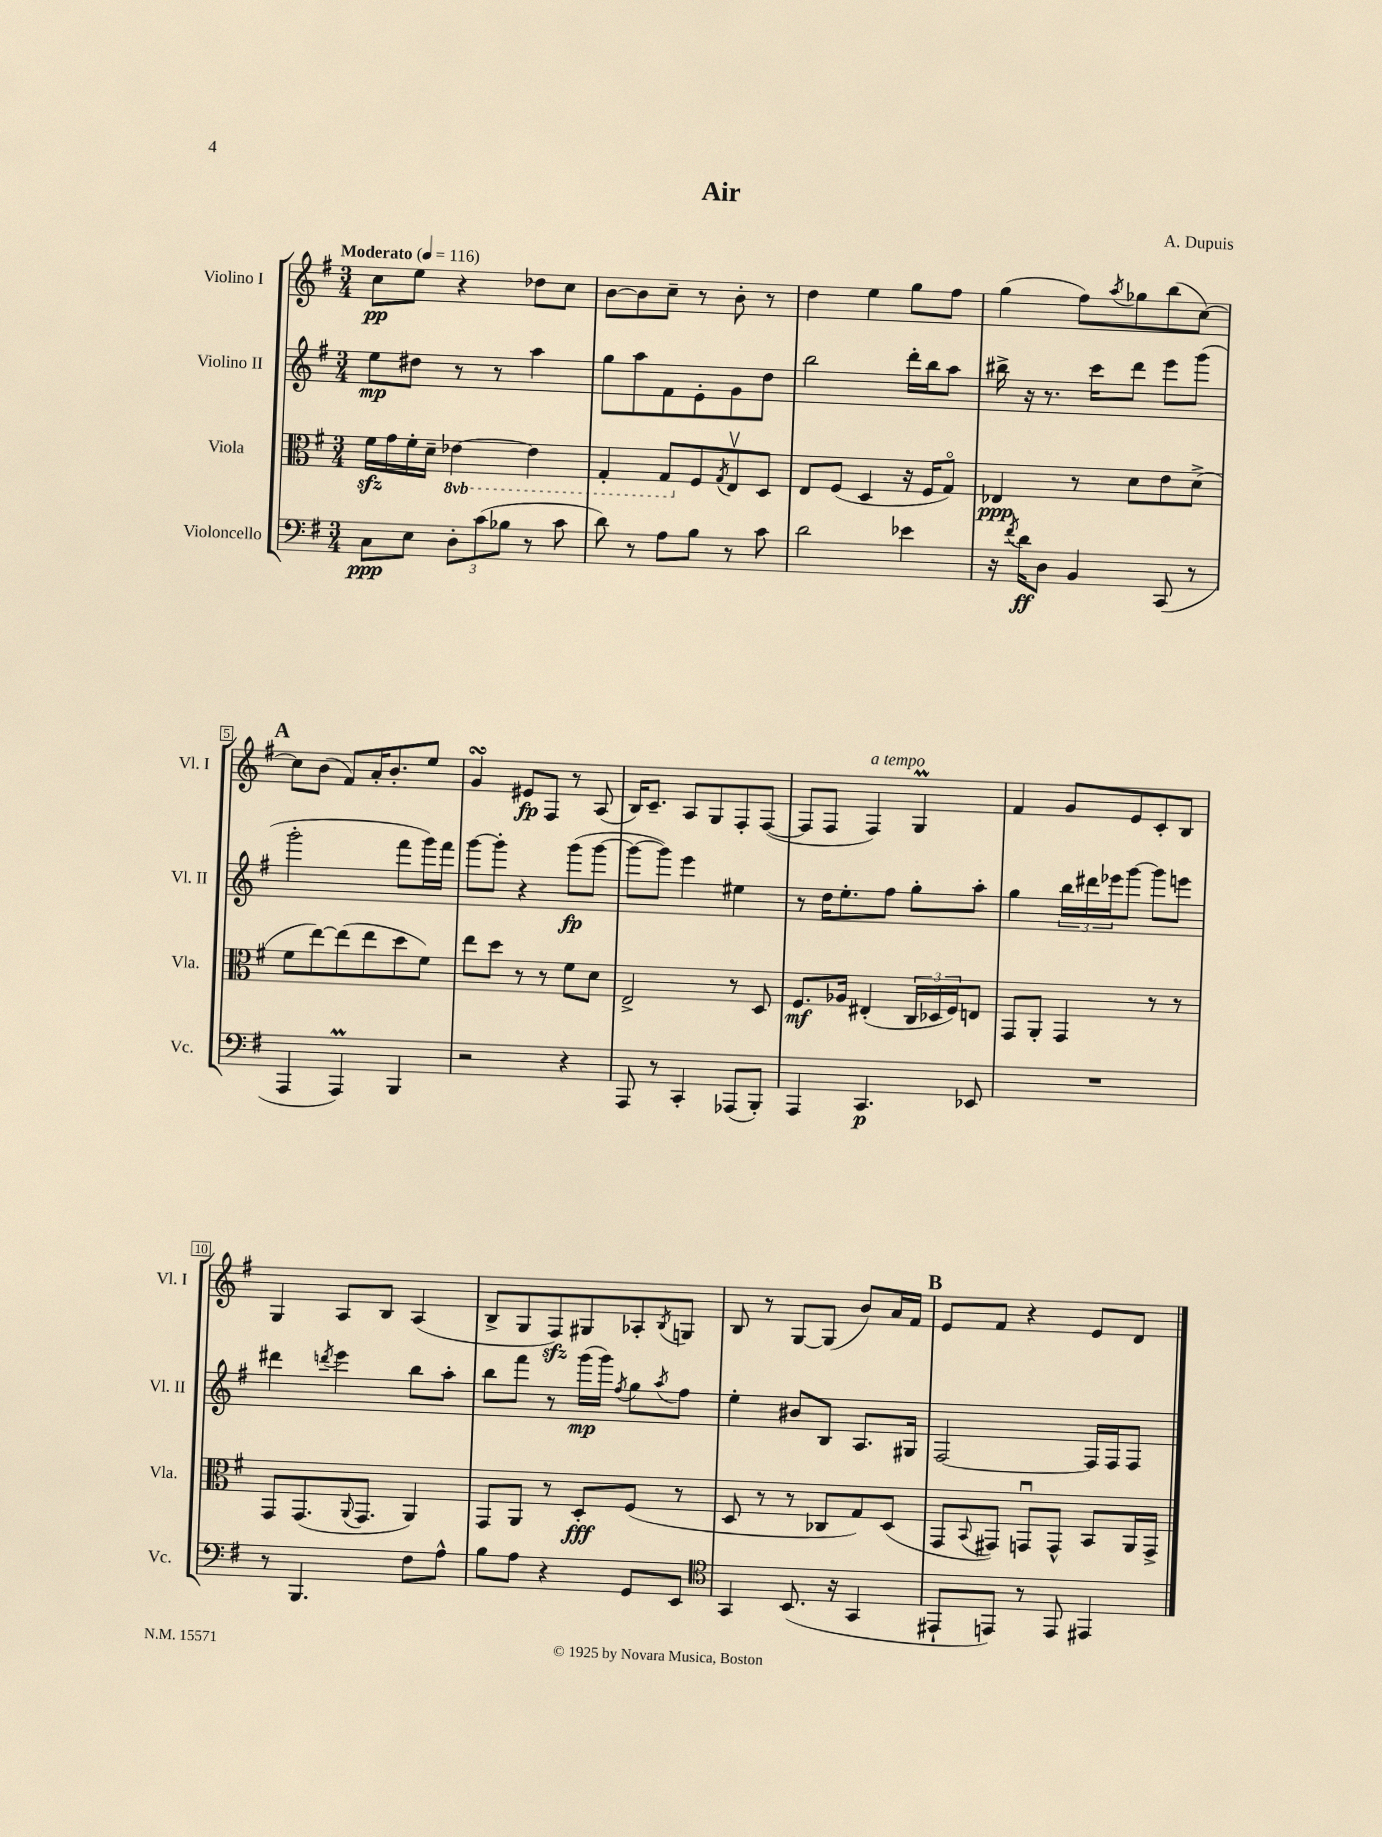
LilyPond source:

\header { title = "Air" composer = "A. Dupuis" }
<<
\new StaffGroup <<
\new Staff = "s0" \with { instrumentName = "Violino I" shortInstrumentName = "Vl. I" } {
    \clef treble \key g \major \numericTimeSignature \time 3/4 \tempo "Moderato" 4 = 116
    c''8\pp e''8 r4 des''8 c''8 |
    b'8~ b'8 c''8-- r8 b'8-. r8 |
    d''4 e''4 g''8 fis''8 |
    g''4( fis''8) \acciaccatura { a''8 } ges''8 b''8( c''8~) |
    \mark \markup { \bold "A" } c''8 b'8( fis'8) a'16-. b'8.-. e''8 |
    g'4\turn eis'8\fp fis8 r8 a8( |
    b16) c'8.-- a8 g8 fis8-. fis8~( |
    fis8 fis8 fis4^\markup { \italic "a tempo" }) g4\prall |
    fis'4 g'8 e'8 c'8-. b8 |
    g4 a8 b8 a4( |
    b8-> g8 fis8\sfz) gis8 aes8-. \acciaccatura { b8 } g8 |
    b8 r8 g8~ g8( b'8) a'16 fis'16 |
    \mark \markup { \bold "B" } e'8 fis'8 r4 e'8 d'8 \bar "|." |
}
\new Staff = "s1" \with { instrumentName = "Violino II" shortInstrumentName = "Vl. II" } {
    \clef treble \key g \major \numericTimeSignature \time 3/4
    e''8\mp dis''8 r8 r8 a''4 |
    g''8 a''8 fis'8 e'8-. g'8 d''8 |
    b''2 d'''16-. b''16 a''8 |
    bis''16-> r16 r8. c'''16 d'''8 e'''8 g'''8( |
    \mark \markup { \bold "A" } g'''2-. fis'''8 g'''16) fis'''16 |
    g'''8~ g'''8-. r4 g'''8\fp( g'''8~ |
    g'''8~ g'''8) e'''4 eis''4 |
    r8 d''16 e''8.-. fis''8 g''8-. a''8-. |
    g''4 \tuplet 3/2 { b''16 dis'''16 ees'''16 } g'''8~ g'''8 e'''8 |
    dis'''4 \acciaccatura { d'''8 } e'''4 b''8 a''8-. |
    b''8 fis'''8 r8 g'''16\mp( g'''16) \acciaccatura { fis''8 } g''8 \acciaccatura { a''8 } fis''8 |
    e''4-. bis'8 b8 a8. gis16 |
    \mark \markup { \bold "B" } fis2~ fis16 fis16 fis8 \bar "|." |
}
\new Staff = "s2" \with { instrumentName = "Viola" shortInstrumentName = "Vla." } {
    \clef alto \key g \major \numericTimeSignature \time 3/4 \set Staff.ottavationMarkups = #ottavation-simple-ordinals
    fis'16\sfz g'16 fis'16-. d'16-- \ottava #-1 ees4~ ees4 |
    g,4-. g,8 \ottava #0 fis8 \acciaccatura { g8 } e8\upbow d8 |
    e8 fis8( d4 r16 fis16 g8\flageolet) |
    ees4\ppp r8 d'8 e'8 d'8->( |
    \mark \markup { \bold "A" } fis'8 e''8~) e''8( e''8 d''8 fis'8) |
    e''8 d''8 r8 r8 fis'8 d'8 |
    e2-> r8 d8 |
    fis8.\mf aes16 eis4-.( \tuplet 3/2 { c16 des16 fis16) } e8 |
    g,8 a,8-. g,4 r8 r8 |
    g,8 g,8.( \appoggiatura { a,8 } g,8. a,4) |
    g,8 a,8 r8 d8-.\fff fis8( r8 |
    d8 r8 r8 ces8 g8) d8( |
    \mark \markup { \bold "B" } g,8 \appoggiatura { b,8 } gis,8) g,8\downbow g,8-^ b,8 a,16 g,16-> \bar "|." |
}
\new Staff = "s3" \with { instrumentName = "Violoncello" shortInstrumentName = "Vc." } {
    \clef bass \key g \major \numericTimeSignature \time 3/4
    c8\ppp e8 \tuplet 3/2 { d8-. c'8( bes8 } r8 c'8 |
    d'8) r8 a8 b8 r8 c'8 |
    d'2 ees'4 |
    r16 \acciaccatura { fis'8 } d'16\ff d8 b,4 c,8( r8 |
    \mark \markup { \bold "A" } a,,4 a,,4\prall) b,,4 |
    r2 r4 |
    a,,8 r8 c,4-. aes,,8( b,,8-.) |
    a,,4 c,4.\p ees,8 |
    R2. |
    r8 b,,4. fis8 a8-^ |
    b8 a8 r4 g,8 e,8 |
    \clef tenor g,4 b,8.( r16 g,4 |
    \mark \markup { \bold "B" } eis,8-! e,8) r8 e,8 eis,4 \bar "|." |
}
>>
>>
\layout { \context { \Score \override BarNumber.stencil = #(make-stencil-boxer 0.1 0.3 ly:text-interface::print) } }
